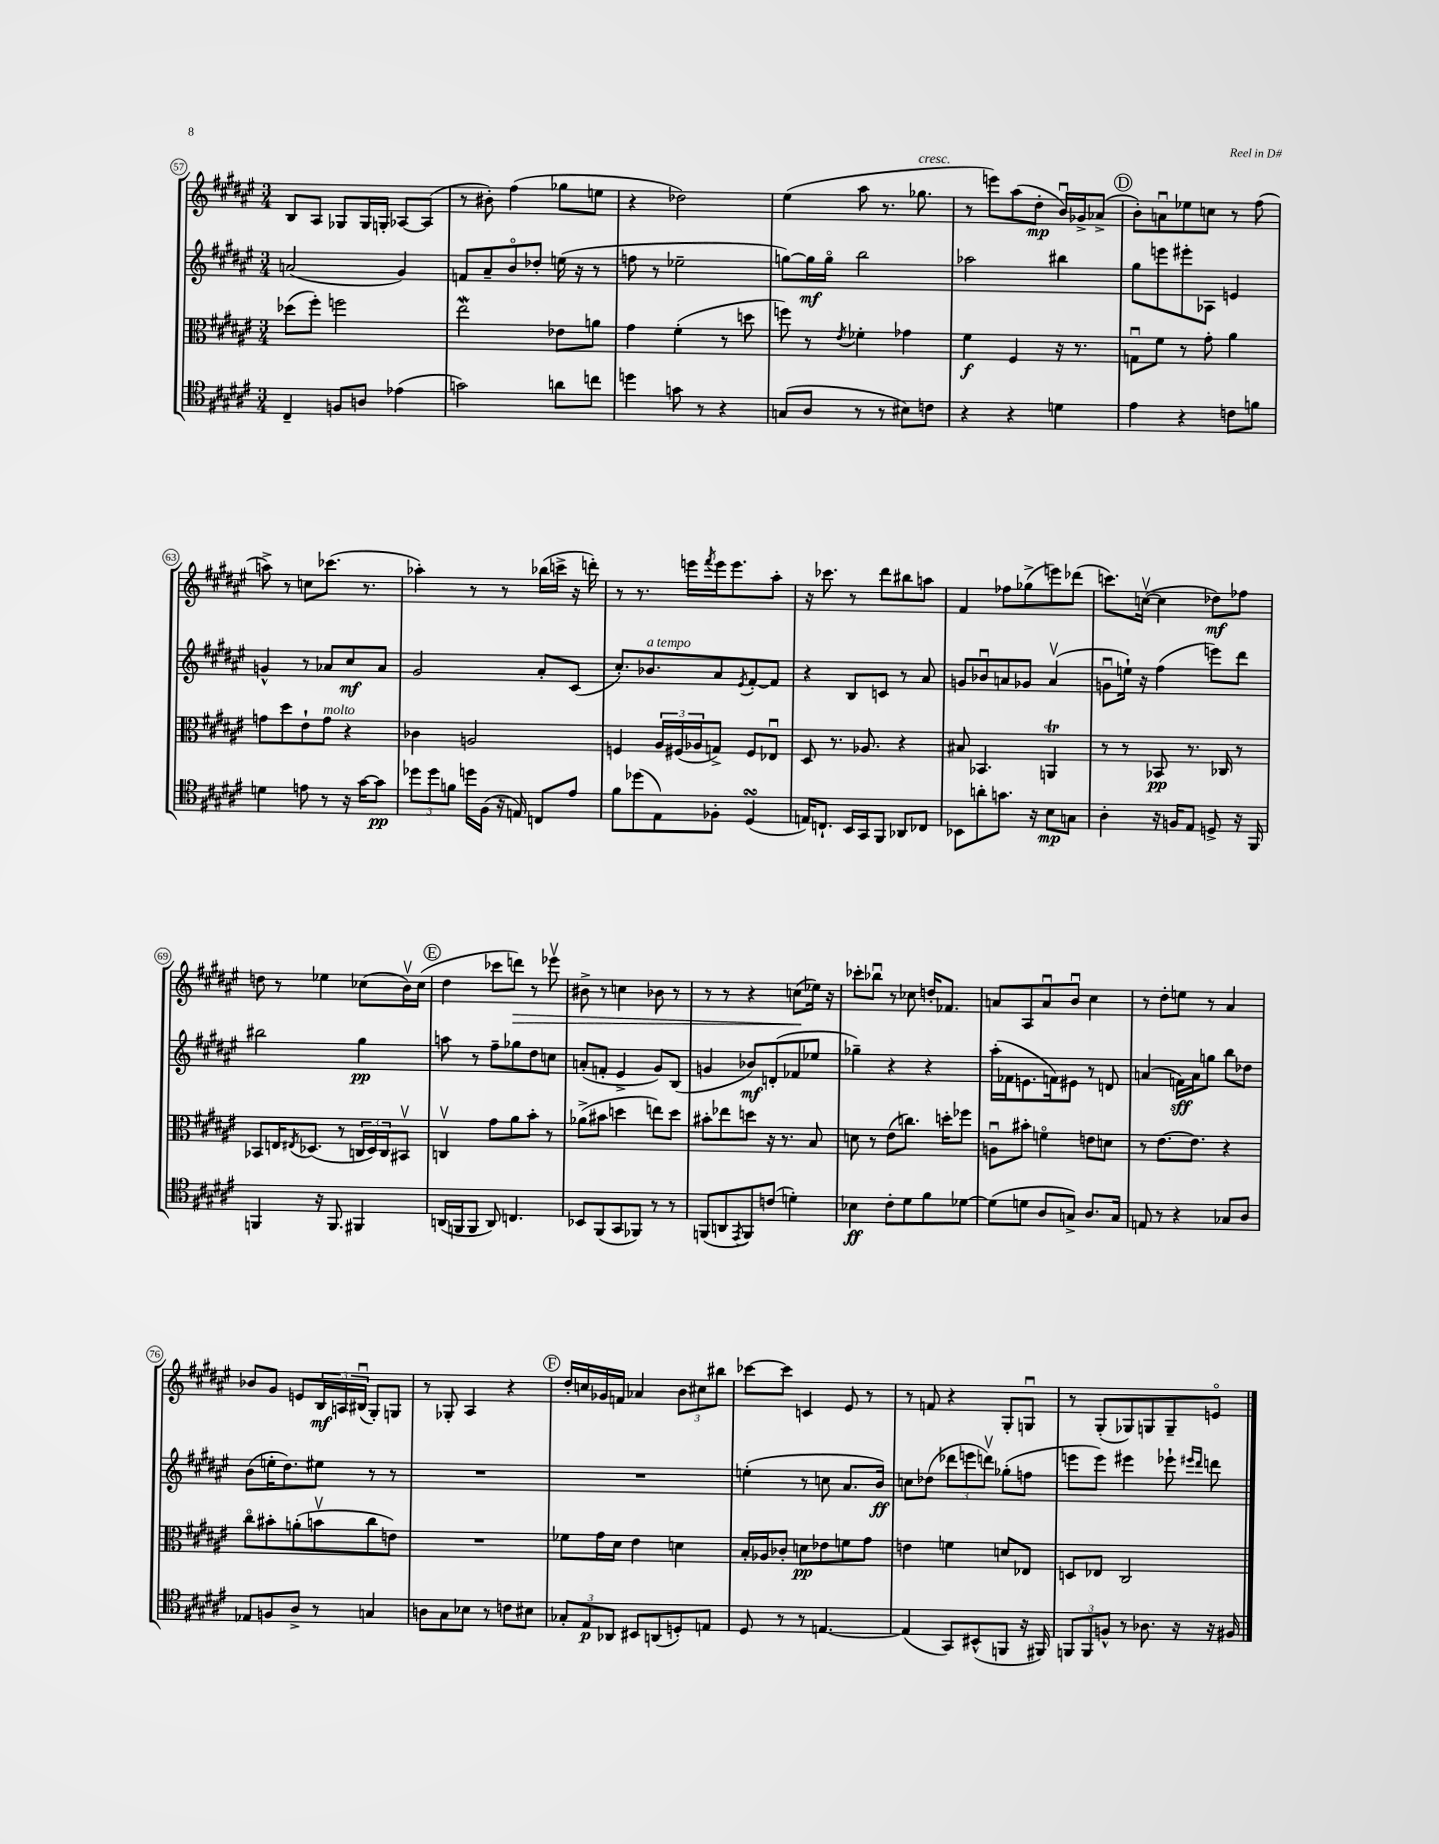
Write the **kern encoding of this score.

**kern	**dynam	**kern	**dynam	**kern	**dynam	**kern	**dynam
*part4	*part4	*part3	*part3	*part2	*part2	*part1	*part1
*staff4	*staff4	*staff3	*staff3	*staff2	*staff2	*staff1	*staff1
*clefC4	*	*clefC3	*	*clefG2	*	*clefG2	*
*k[f#c#g#d#a#e#]	*	*k[f#c#g#d#a#e#]	*	*k[f#c#g#d#a#e#]	*	*k[f#c#g#d#a#e#]	*
*M3/4	*	*M3/4	*	*M3/4	*	*M3/4	*
=57	=57	=57	=57	=57	=57	=57	=57
4C#~/	.	(8dd-X\L	.	(2an/	.	8B/L	.
.	.	8ff#'\J)	.	.	.	8A#/J	.
8Fn/L	.	2ffn\	.	.	.	8G-X/L	.
8An/J	.	.	.	.	.	16G-/L	.
.	.	.	.	.	.	16Gn'/JJ	.
(4e-X\	.	.	.	4g#/)	.	[8A-X/L	.
.	.	.	.	.	.	(8A-/J]	.
=58	=58	=58	=58	=58	=58	=58	=58
2gn\)	.	2ee#W\	.	8fn/L	.	8r	.
.	.	.	.	8a#~/	.	8b#X'\)	.
.	.	.	.	8b/	.	(4ff#\	.
.	.	.	.	8dd-X'/J	.	.	.
8an\L	.	8e-X\L	.	(16een\	.	8gg-X\L	.
.	.	.	.	16r	.	.	.
8ccn\J	.	8an\J	.	8r	.	8een\J	.
=59	=59	=59	=59	=59	=59	=59	=59
4ddn\	.	4g#\	.	8ffn\	.	4r	.
.	.	.	.	8r	.	.	.
8gn\	.	(4f#'\	.	2ee-X~\	.	2dd-X\)	.
8r	.	.	.	.	.	.	.
4r	.	8r	.	.	.	.	.
.	.	8ddn\	.	.	.	.	.
=60	=60	=60	=60	=60	=60	=60	=60
(8Gn/L	.	8ffn\)	.	[8ggn\L)	.	(4ee#\	.
8A#/J	.	8r	.	16gg\L]	mf	.	.
.	.	.	.	16gg\JJ	.	.	.
.	.	8qe#/	.	.	.	.	.
8r	.	4f-X'\	.	2bb\	.	8aa#\	.
8r	.	.	.	.	.	8.r	.
8B#X\L)	.	4g-X\	.	.	.	.	.
!	!	!	!	!	!	!LO:TX:a:i:t=cresc.	!
.	.	.	.	.	.	8.gg-X\	.
8cn\J	.	.	.	.	.	.	.
=61	=61	=61	=61	=61	=61	=61	=61
4r	.	4f#\	f	2aa-X\	.	8r	.
.	.	.	.	.	.	8eeen\L)	.
4r	.	4F#/	.	.	.	(8aa#\	.
.	.	.	.	.	.	8dd#'\J	mp
4dn\	.	16r	.	4bb#X\	.	16bu/LL)	.
.	.	8.r	.	.	.	16g-X^/J	.
.	.	.	.	.	.	(8a-X^/J	.
!!LO:REH:place=s1:t=D
=62	=62	=62	=62	=62	=62	=62	=62
4e#\	.	8Gnu\L	.	8gg#\L	.	8b'\L)	.
.	.	8f#\J	.	8eeen\	.	8anu\	.
4r	.	8r	.	8eee#X'\	.	8ee-X\	.
.	.	8g#'\	.	8A-X\J	.	8ccn\J	.
8cn\L	.	4a#\	.	4en/	.	8r	.
8fn\J	.	.	.	.	.	(8ff#\	.
!!LO:LB:g=z
=63	=63	=63	=63	=63	=63	=63	=63
4dn\	.	8gn\L	.	4gn^^/	.	8aan^\)	.
.	.	8dd#\	.	.	.	8r	.
8en\	.	8e#`\	.	8r	.	8ccn\L	.
!	!	!LO:TX:a:i:t=molto	!	!	!	!	!
8r	.	8g\J	.	8a-X/L	.	(8.ccc-X\J	.
16r	.	4r	.	8cc#/	mf	.	.
[16g#\KL	.	.	.	.	.	8.r	.
8g#\J]	pp	.	.	8a-/J	.	.	.
=64	=64	=64	=64	=64	=64	=64	=64
12dd-X\L	.	4c-X\	.	2g#/	.	4aa-X'\)	.
12dd-\	.	.	.	.	.	.	.
12fn\J	.	.	.	.	.	.	.
16ddn\LL	.	2An/	.	.	.	8r	.
(16F#\JJ	.	.	.	.	.	.	.
16r	.	.	.	.	.	8r	.
16En/)	.	.	.	.	.	.	.
8Cn/L	.	.	.	8a#'/L	.	(16bb-X\LL	.
.	.	.	.	.	.	16cccn^\JJ	.
8e#/J	.	.	.	(8c#/J	.	16r	.
.	.	.	.	.	.	16dddn'\)	.
=65	=65	=65	=65	=65	=65	=65	=65
8f#\L	.	4Fn/	.	8.cc#'/L)	.	8r	.
(8dd-X\	.	.	.	.	.	8.r	.
!	!	!	!	!LO:TX:a:i:t=a tempo	!	!	!
.	.	.	.	8.b-X/	.	.	.
8E#\)	.	24A#/LL	.	.	.	.	.
.	.	(24F#X/	.	.	.	.	.
.	.	.	.	.	.	16eeen\LL	.
.	.	24A-X/J	.	.	.	.	.
.	.	.	.	.	.	8qfff#/	.
8F-X'\J	.	8Gn^/J)	.	8a#/	.	16eee\J	.
.	.	.	.	.	.	8.eee\	.
.	.	.	.	8qe#/	.	.	.
(4D#sSSS/	.	8F#/L	.	[8f#'/	.	.	.
.	.	8E-Xu/J	.	8f#/J]	.	8aa#'\J	.
=66	=66	=66	=66	=66	=66	=66	=66
16En/KL)	.	8D#/	.	4r	.	16r	.
8.Cn`/J	.	.	.	.	.	8.ccc-X\	.
.	.	8.r	.	.	.	.	.
16BB/LL	.	.	.	8B/L	.	8r	.
16GG#/J	.	8.A-X/	.	.	.	.	.
8FF#/J	.	.	.	8cn/J	.	8ddd#\L	.
8AA-X/L	.	4r	.	8r	.	8bb#X\	.
8C-X/J	.	.	.	8a#/	.	8aan\J	.
=67	=67	=67	=67	=67	=67	=67	=67
8BB-X\L	.	8B#X/	.	8gn/L	.	4f#/	.
8an'\	.	4.BB-X/	.	8b-Xu/	.	.	.
8.gn\J	.	.	.	8an/	.	8ff-X\L	.
.	.	.	.	8g-X/J	.	(8gg-X^\	.
16r	.	.	.	.	.	.	.
8B\L	mp	4AAnT/	.	(4av/	.	8eeen\)	.
8Gn\J	.	.	.	.	.	(8ddd-X\J	.
=68	=68	=68	=68	=68	=68	=68	=68
4A#'\	.	8r	.	8gnu\L	.	8.cccn\L)	.
.	.	8r	.	16een`\Jk)	.	.	.
.	.	.	.	16r	.	([16ccnv\Jk	.
16r	.	8BB-X/	pp	(4ff#\	.	4cc\]	.
16Fn/KL	.	.	.	.	.	.	.
8E#/J	.	8.r	.	.	.	.	.
8Dn^/	.	.	.	8eeen\L)	.	8dd-X\L)	mf
.	.	16C-X/	.	.	.	.	.
16r	.	8r	.	8ddd#\J	.	8ff-X\J	.
16FF#/	.	.	.	.	.	.	.
!!LO:LB:g=z
=69	=69	=69	=69	=69	=69	=69	=69
4FFn/	.	8BB-X/L	.	2bb#X\	.	8ddn\	.
.	.	16En/K	.	.	.	8r	.
.	.	8qE#X/	.	.	.	.	.
.	.	(8.D-X/J	.	.	.	.	.
16r	.	.	.	.	.	4ee-X\	.
8.FF/	.	.	.	.	.	.	.
.	.	8r	.	.	.	.	.
4FF#X/	.	24Cn/LL	.	4gg#\	pp	(8cc-X\L	.
.	.	24D-/)	.	.	.	.	.
.	.	24C/J	.	.	.	.	.
.	.	8BB#Xv/J	.	.	.	16bv\L)	.
.	.	.	.	.	.	(16cc-\JJ	.
!!LO:REH:place=s1:t=E
=70	=70	=70	=70	=70	=70	=70	=70
(16AAn/LL	.	4Cnv/	.	8aan\	.	4dd#\	.
16FFn/J	.	.	.	.	.	.	.
8FF/J	.	.	.	8r	.	.	.
8AA/)	.	8g#\L	.	8ff#~\L	.	8ccc-X\L	.
!	!	!	!	!	!	!	!LO:HP:b
4.Cn/	.	8a#\	.	8gg-X\	.	8dddn\J)	>
.	.	8b'\J	.	8dd#\	.	8r	.
.	.	8r	.	8ccn\J	.	8eee-Xv\	.
=71	=71	=71	=71	=71	=71	=71	=71
8BB-X/L	.	(8a-X^\L	.	(8an'/L	.	8b#X^\	.
(8FF#/	.	8b#X\J	.	8fn'/J	.	8r	.
8GG#/	.	4ddn\	.	4e#^/	.	4ccn\	.
8FF-X/J)	.	.	.	.	.	.	.
8r	.	8een\L)	.	8g#/L)	.	8b-X\	.
8r	.	8dd\J	.	(8B/J	.	8r	.
=72	=72	=72	=72	=72	=72	=72	=72
(8FFn/L	.	8b#X'\L	.	4gn/	.	8r	.
8AAn/	.	8ee-X\	.	.	.	8r	.
8qEE#/	.	.	.	.	.	.	.
8FF/)	.	8ddn\J	.	8b-X/L)	mf	4r	.
(8cn/J	.	16r	.	(8dn'/	.	.	.
.	.	8.r	.	.	.	.	.
4dn'\)	.	.	.	8f-X/	.	(8ccn\L	.
.	.	8B/	.	8ee-X/J	.	16ee-X\Jk)	]
.	.	.	.	.	.	16r	.
=73	=73	=73	=73	=73	=73	=73	=73
4B-X\	ff	8dn\	.	4gg-X~\)	.	8ccc-X'\L	.
.	.	8r	.	.	.	8bb-Xu\J	.
8c#'\L	.	(8e#\L	.	4r	.	8r	.
8d#\	.	8.ccn\J)	.	.	.	8cc-X\	.
8f#\	.	.	.	4r	.	16ddn'/KL	.
.	.	16ddn'\KL	.	.	.	8.f-X/J	.
[8d-X\J	.	8ff-X\J	.	.	.	.	.
=74	=74	=74	=74	=74	=74	=74	=74
(8d-\L]	.	8Anu\L	.	(16aa#'\LL	.	8an/L	.
.	.	.	.	16f-X\J	.	.	.
8dn\J	.	8b#X'\J	.	8.en\	.	8A#/	.
8A#/L	.	4fn\	.	.	.	8au/	.
.	.	.	.	16fn\k)	.	.	.
8Gn^/J)	.	.	.	8e#X\J	.	8bu/J	.
8.A#/L	.	8en\L	.	8r	.	4cc#\	.
.	.	8dn\J	.	8dn/	.	.	.
16G/Jk	.	.	.	.	.	.	.
=75	=75	=75	=75	=75	=75	=75	=75
8En/	.	8r	.	(4an/	.	8r	.
8r	.	[8.e#\L	.	.	.	8dd#'\L	.
4r	.	.	.	16fn\LL)	sff	8een\J	.
.	.	8.e#\J]	.	16a\J	.	.	.
.	.	.	.	8ggn\J	.	8r	.
8G-X/L	.	4r	.	8bb\L	.	4a#/	.
8A#/J	.	.	.	8dd-X\J	.	.	.
!!LO:LB:g=z
=76	=76	=76	=76	=76	=76	=76	=76
8E-X/L	.	8cc#\L	.	(8b\L	.	8b-X/L	.
8Fn/	.	8b#X'\	.	16een'\K	.	8g#/J	.
.	.	.	.	8.dd#\)	.	.	.
8A#^/J	.	(8an'\	.	.	.	8en/L	.
8r	.	8bnv\	.	8ee#X\J	.	24B/L	mf
.	.	.	.	.	.	24An/	.
.	.	.	.	.	.	(24B#Xu/JJ	.
4Gn/	.	8cc#\	.	8r	.	8G#'/L)	.
.	.	8en\J)	.	8r	.	8Gn/J	.
=77	=77	=77	=77	=77	=77	=77	=77
8An\L	.	2.r	.	2.r	.	8r	.
8G#\	.	.	.	.	.	8G-X'/	.
8B-X\J	.	.	.	.	.	4A#/	.
8r	.	.	.	.	.	.	.
8cn\L	.	.	.	.	.	4r	.
8B#X\J	.	.	.	.	.	.	.
!!LO:REH:place=s1:t=F
=78	=78	=78	=78	=78	=78	=78	=78
12G-X'/L	.	8f-X\L	.	2.r	.	16dd#'/LL	.
.	.	.	.	.	.	16ccn/	.
12E#/	p	.	.	.	.	.	.
.	.	16g#\L	.	.	.	16g-X/	.
12AA-X/J	.	.	.	.	.	.	.
.	.	16d#\JJ	.	.	.	16fn/JJ	.
8BB#X/L	.	4e#\	.	.	.	4a-X/	.
(8AAn/	.	.	.	.	.	.	.
8Dn'/)	.	4dn\	.	.	.	12b\L	.
.	.	.	.	.	.	12cc#X\	.
8En/J	.	.	.	.	.	.	.
.	.	.	.	.	.	12bb#X\J	.
=79	=79	=79	=79	=79	=79	=79	=79
8D#/	.	16B'/LL	.	(4een'\	.	[8ccc-X\L	.
.	.	16A-X/J	.	.	.	.	.
8r	.	8c-X'/J	.	.	.	8ccc-\J]	.
8r	.	8dn\L	pp	8r	.	4cn/	.
[4.En/	.	8e-X\	.	8ccn\	.	.	.
.	.	8fn\	.	8.a#/L	.	8e#/	.
.	.	8g#\J	.	.	.	8r	.
.	.	.	.	16b/Jk)	ff	.	.
=80	=80	=80	=80	=80	=80	=80	=80
(4E/]	.	4en\	.	8ccn\L	.	8r	.
.	.	.	.	(8dd-X\J	.	8fn/	.
8GG#/L)	.	4fn\	.	12ddd-X\L	.	4r	.
.	.	.	.	12eeen\	.	.	.
(8BB#X^^/	.	.	.	.	.	.	.
.	.	.	.	12dddnv\J)	.	.	.
8FFn/J	.	8dn/L	.	(8gg-X'\L	.	8G#'/L	.
16r	.	8E-X/J	.	8ffn\J	.	8Gnu/J	.
16FF#X/)	.	.	.	.	.	.	.
=81	=81	=81	=81	=81	=81	=81	=81
12FFn/L	.	8Dn/L	.	8eeen\L	.	8r	.
12FF/	.	.	.	.	.	.	.
.	.	8E-X/J	.	8eee\J)	.	(8G#'/L	.
12Fn^^/J	.	.	.	.	.	.	.
8r	.	2C#/	.	4eee#X\	.	8G-X/)	.
8.A-X\	.	.	.	.	.	8Gn/	.
.	.	.	.	8eee-X`\	.	8G~/	.
16r	.	.	.	.	.	.	.
.	.	.	.	16qqeee#X/LL	.	.	.
.	.	.	.	16qqddd#/JJ	.	.	.
16r	.	.	.	8dddn\	.	8en/J	.
16F#X/	.	.	.	.	.	.	.
==	==	==	==	==	==	==	==
*-	*-	*-	*-	*-	*-	*-	*-
